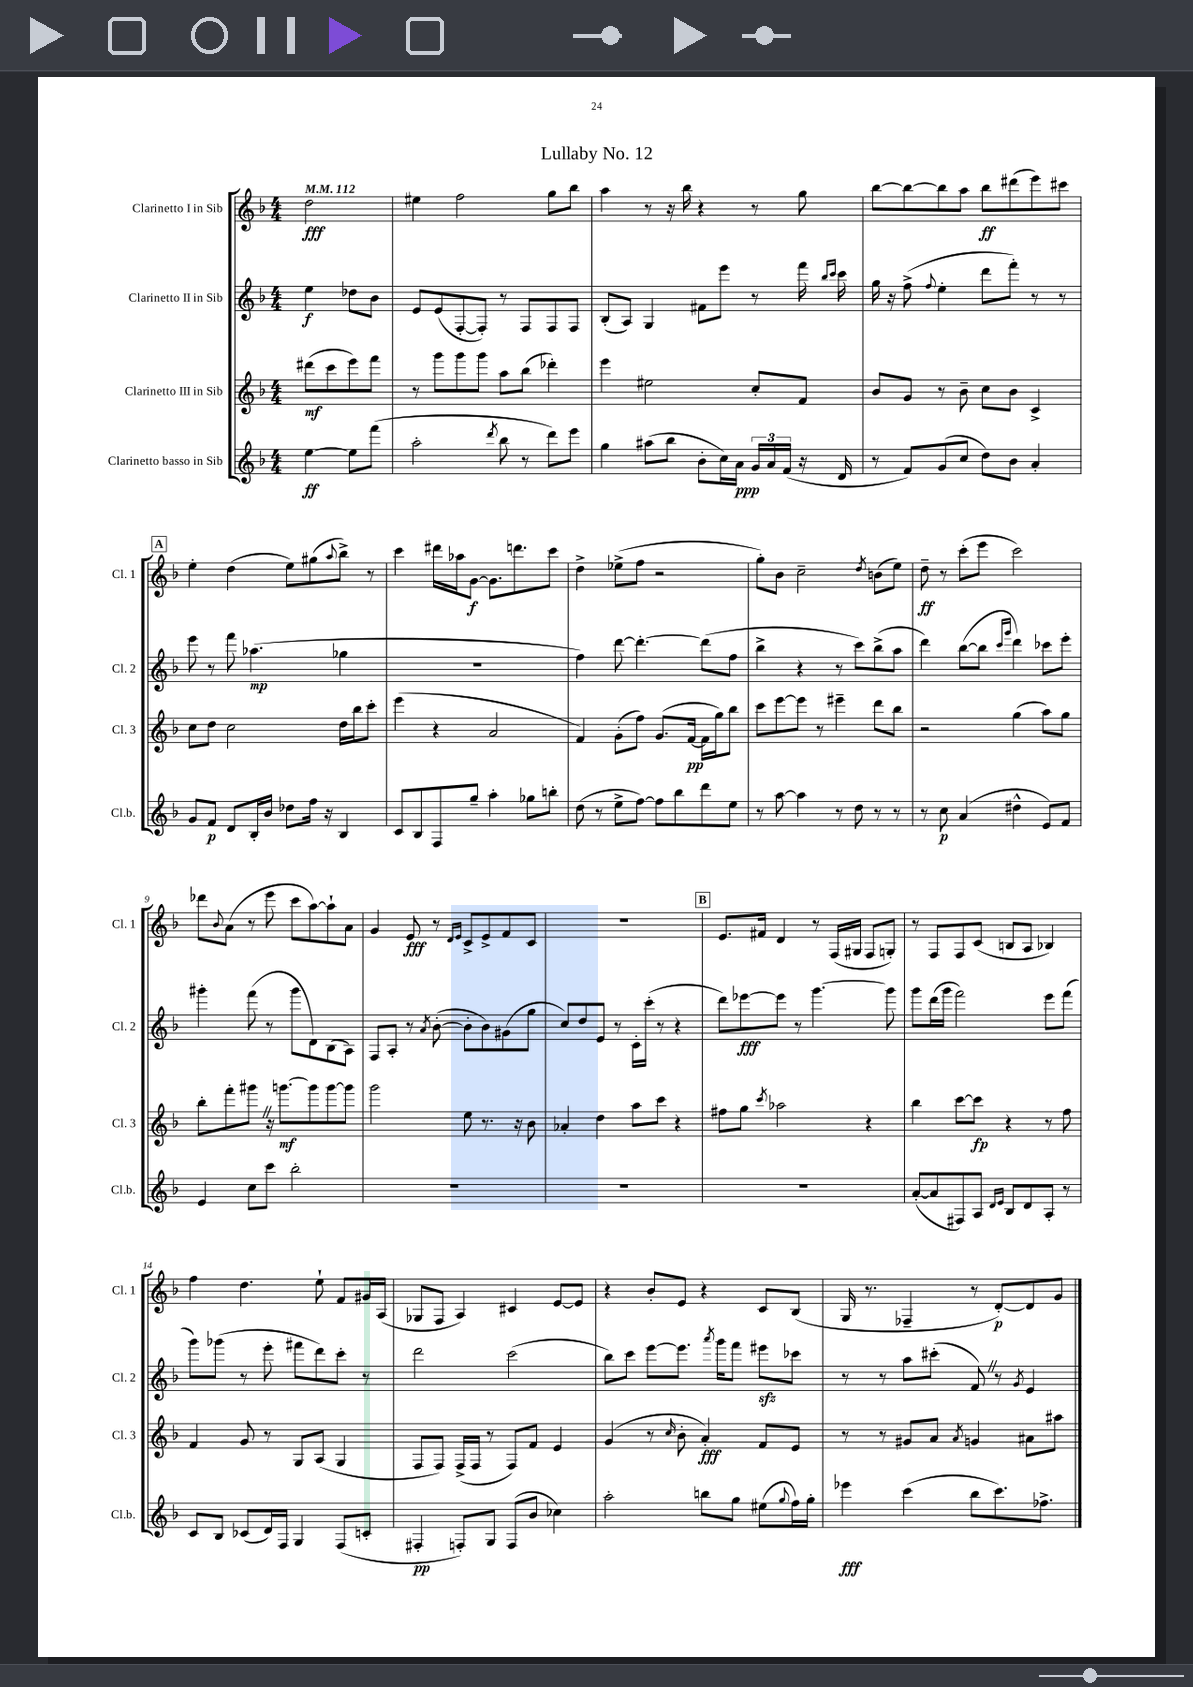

**kern	**kern	**kern	**kern
*staff4	*staff3	*staff2	*staff1
*clefG2	*clefG2	*clefG2	*clefG2
*k[b-]	*k[b-]	*k[b-]	*k[b-]
*M4/4	*M4/4	*M4/4	*M4/4
*MM112	*MM112	*MM112	*MM112
[4ee	(8ddd#	4ee	2dd
.	8ccc	.	.
8ee]	8eee)	8dd-	.
(8fff	8fff	8b-	.
=	=	=	=
2aa'	8r	8e	4ee#
.	8ggg	(8e	.
.	8ggg	[8F'	2ff
.	8ggg	8F'])	.
8qddd	.	.	.
8bb-	8aa	8r	.
8r	(8bb-	8F	.
8ddd)	4ddd-')	8F	8gg
8eee	.	8F	8bb-
=	=	=	=
4gg	4eee	(8B-'	4aa
.	.	8A)	.
(8aa#	2ee#	4G	8r
8bb-	.	.	16r
.	.	.	16bb-
8b-'	.	8f#	4r
16cc)	.	8eee	.
16a	.	.	.
24g	8cc'	8r	8r
24a	.	.	.
(24f	.	.	.
16r	8f	16fff	8gg
.	.	16qqbb-	.
.	.	16qqccc	.
16d	.	16ccc	.
=	=	=	=
8r	8b-	16gg	[8bb-
.	.	16r	.
8f)	8g	(8ff^	8bb-_
.	.	8qqff	.
(8g	8r	4ee'	8bb-]
8cc	8b-~	.	8aa
8dd)	8cc	8ddd	8bb-
8b-	8b-	8fff')	(8ddd#
4a'	4c^	8r	8eee)
.	.	8r	8ccc#
=	=	=	=
8g	8cc	8eee	4ee'
8f	8dd	8r	.
8d	2cc	8fff	(4dd
16B-'	.	(4.aa-	.
16b-	.	.	.
8dd-	.	.	8ee)
16ff	.	.	(8gg#
16r	.	.	.
.	.	.	8qqaa
4B-	16dd	4gg-	8bb-^)
.	16bb-	.	.
.	8ccc'	.	8r
=	=	=	=
8c	(4eee	1r	4ccc
8B-	.	.	.
8F	4r	.	16ddd#
.	.	.	16aa-
8gg~	.	.	[8g
4aa'	2a	.	8.g]
.	.	.	8.ddd
8gg-	.	.	.
8bb'	.	.	8ccc
=	=	=	=
(8dd	4f)	4ff)	4dd^
8r	.	.	.
8ee^	(8g'	[8ddd	(8ee-^
[8ff)	8ff)	4.ddd'_	8ff
8ff]	(8.g	.	2r
8bb-	.	.	.
.	[16f	.	.
8ddd	16f]	(8ddd]	.
.	16gg)	.	.
8ee	8bb-	8ff	.
=	=	=	=
8r	8ccc	4bb-^	8gg')
[8aa	[8eee	.	8b-
4aa]	8eee]	4r	2cc~
.	8r	.	.
8r	4eee#~	8r	.
8dd	.	8ccc)	.
.	.	.	8qdd
8r	8ddd	(8bb-^	(8b
8r	8bb-	8aa	8ee)
=	=	=	=
8r	2r	4ddd)	8dd~
8cc	.	.	8r
(4a	.	([8bb-	(8ccc'
.	.	8bb-]	8eee
.	.	16qqccc	.
.	.	16qqggg	.
4dd#^^	(4gg	4ddd)	2ccc)
8e)	8aa)	8ccc-	.
8f	8gg	8eee'	.
=	=	=	=
4e	8bb-'	4ggg#'	8ddd-
.	.	.	8qqb-
.	8fff'	.	(8a
8cc	8ggg#	(8fff	8r
8ccc	16r	8r	8eee
.	[8.ggg	.	.
2bb-'	.	8ggg#	8ccc
.	8ggg]	8d)	[8aa)
.	[8ggg	(8B-	8aa`]
.	8ggg]	8A)	8a
=	=	=	=
1r	2ggg	8F	4g
.	.	8A'	.
.	.	8r	8e
.	.	8qa	.
.	.	([8b-'	8r
.	.	.	16qqd
.	.	.	16qqe
.	8ee	8b-']	8c^
.	8.r	8b-)	8e^
.	.	(8g#	8f
.	16r	.	.
.	8b-	8gg	8c
=	=	=	=
1r	4a-'	8cc)	1r
.	.	8dd	.
.	4dd	8e	.
.	.	8r	.
.	8aa	16c'	.
.	.	(16ccc'	.
.	8ccc	8r	.
.	4r	4r	.
=	=	=	=
1r	8ff#	8ddd)	8.e
.	8gg	[8eee-	.
.	.	.	16f#
.	8qccc	.	.
.	2aa-	8eee-]	4d
.	.	8r	.
.	.	[4.ggg	8r
.	.	.	(16F
.	.	.	16G#
.	4r	.	8F
.	.	8ggg]	8G')
=	=	=	=
([8a'	4bb-	8ggg	8r
8a]	.	(16ddd	8F
.	.	16ggg	.
8F#)	[8ccc	2fff)	8F
8A	8ccc]	.	(8c
16qqd	.	.	.
16qqe	.	.	.
8B-	4r	.	8B
8d	.	.	8A
8A'	8r	8eee	4B-)
8r	8ff	(8fff	.
=	=	=	=
8c	4f	8ggg)	4ff
8B-	.	(8ggg-	.
(8c-	8g	8r	4.dd
16d)	8r	8eee'	.
16F	.	.	.
4G	8G	8fff#	.
.	(8A	8ddd)	8ee`
(8F	4G	8ccc'	8f
8c'	.	8r	16g#
.	.	.	(16A
=	=	=	=
4F#'	8F	2ddd	8G-
.	8F)	.	8F
8F')	(16F^	.	4A)
.	16F	.	.
8G	8r	.	.
(8F	8F)	(2ccc	4c#
8b-	8f	.	.
4cc-)	4e	.	[8e
.	.	.	8e]
=	=	=	=
2aa'	(4g	8bb-)	4r
.	.	8ccc	.
.	8r	[8eee	8b-'
.	16qqcc	.	.
.	8b-'	8.eee]	8e
8bb	4a')	.	4r
.	.	8qaaa	.
.	.	16ggg	.
8gg	.	8fff	.
(8ee#	8f	8eee#	8c
8qqgg	.	.	.
16ff)	8e	8ccc-	(8B-
16gg'	.	.	.
=	=	=	=
4eee-	8r	8r	16G
.	.	.	8.r
.	8r	8r	.
(4ccc	8g#	8aa	4F-~
.	8a	(8ccc#'	.
.	8qa	.	.
8bb-	4g	8f)	8r
8.ccc)	.	8r	[8d')
.	.	8qg	.
.	8a#	4e	8d]
8.ff-^	.	.	.
.	8aa#	.	8g
==	==	==	==
*-	*-	*-	*-
